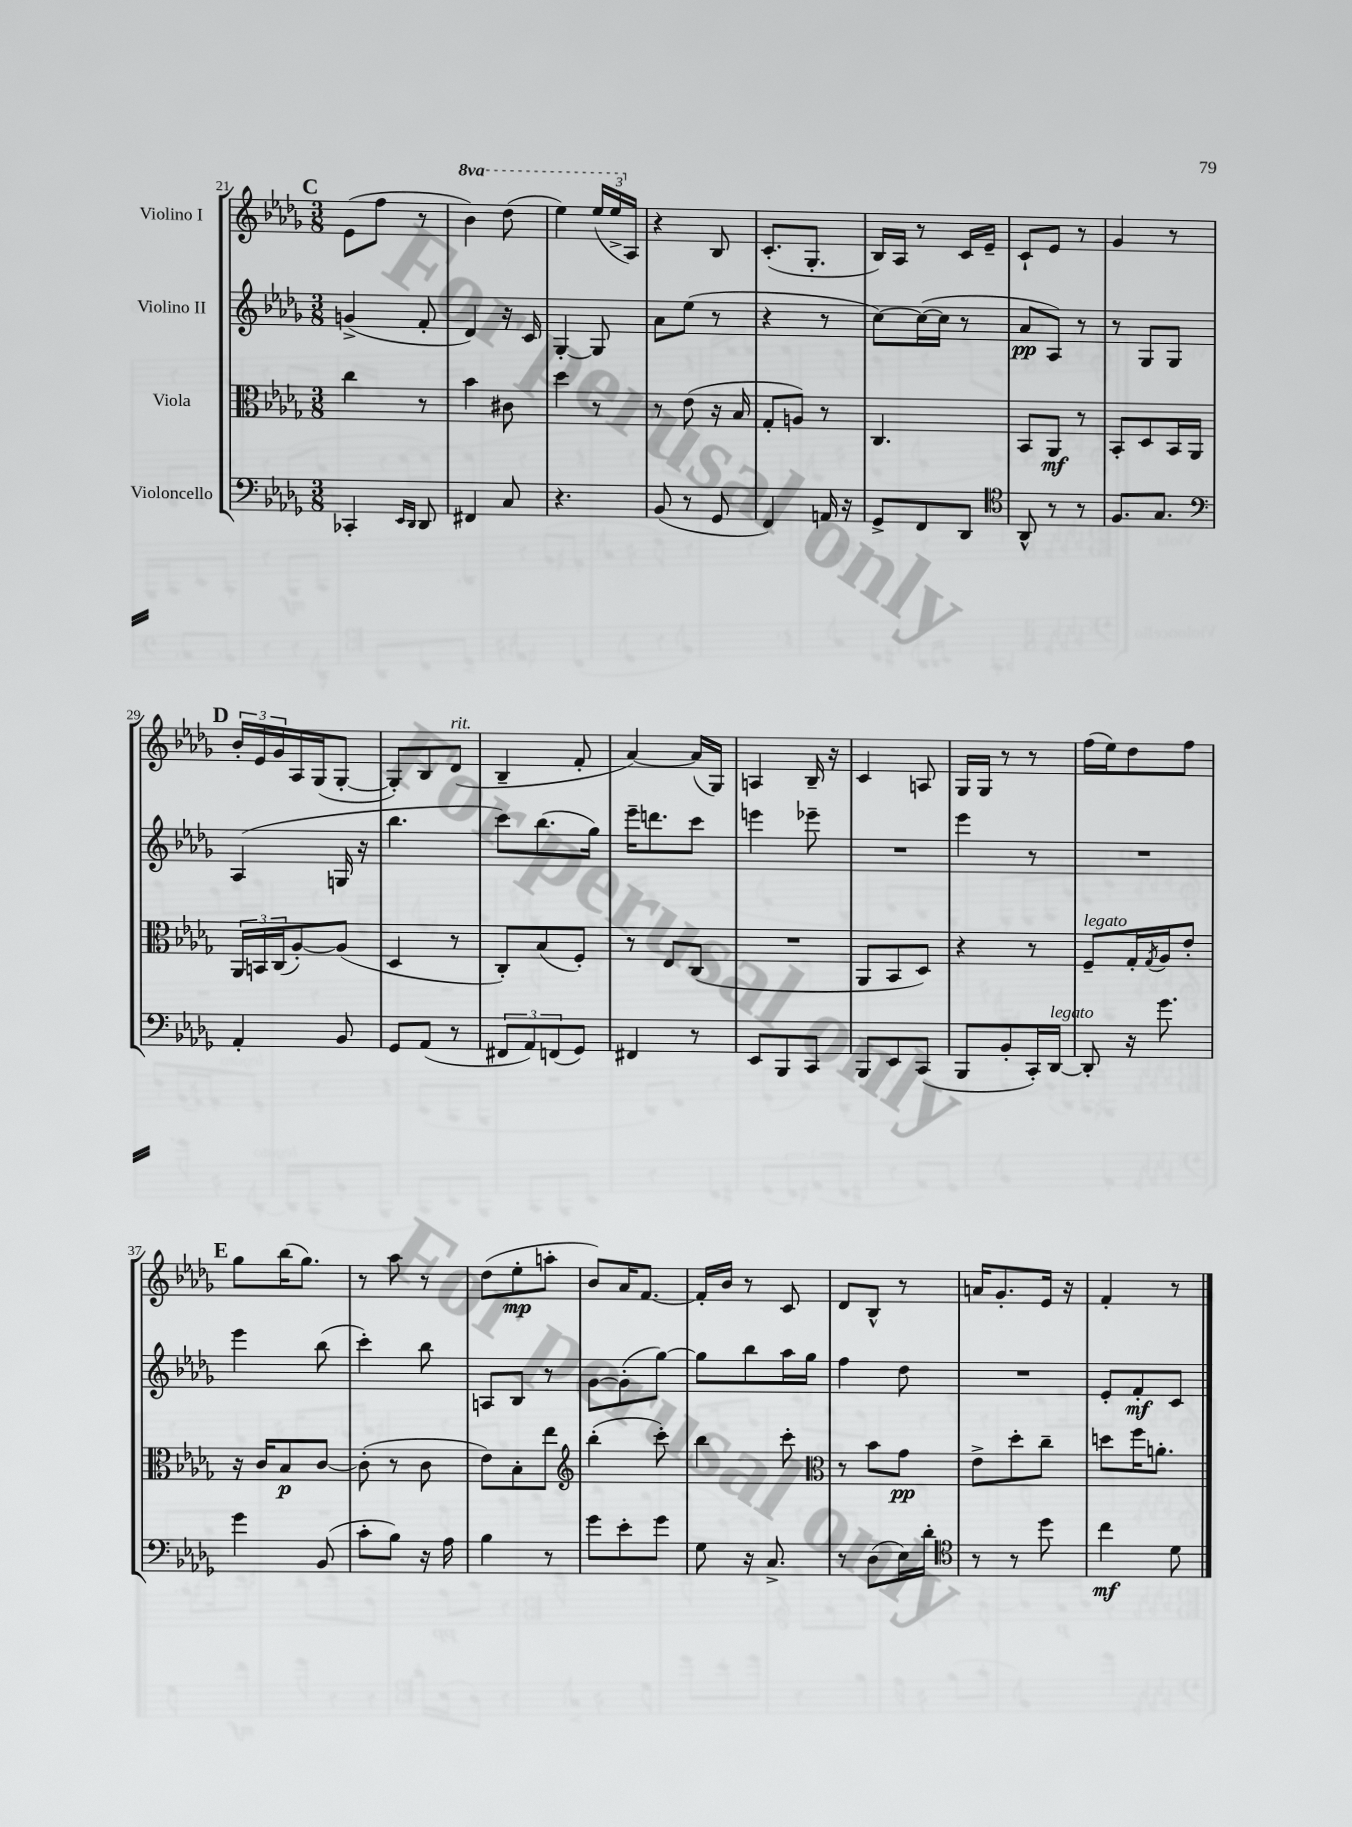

**kern	**dynam	**kern	**dynam	**kern	**dynam	**kern	**dynam
*part4	*part4	*part3	*part3	*part2	*part2	*part1	*part1
*staff4	*staff4	*staff3	*staff3	*staff2	*staff2	*staff1	*staff1
*I"Violoncello	*	*I"Viola	*	*I"Violino II	*	*I"Violino I	*
*clefF4	*	*clefC3	*	*clefG2	*	*clefG2	*
*k[b-e-a-d-g-]	*	*k[b-e-a-d-g-]	*	*k[b-e-a-d-g-]	*	*k[b-e-a-d-g-]	*
*M3/8	*	*M3/8	*	*M3/8	*	*M3/8	*
!!LO:REH:place=s1:t=C
=21	=21	=21	=21	=21	=21	=21	=21
4CC-X'/	.	4cc\	.	(4gn^/	.	(8e-\L	.
.	.	.	.	.	.	8ff\J	.
16qqEE-/LL	.	.	.	.	.	.	.
16qqDD-/JJ	.	.	.	.	.	.	.
8DD-/	.	8r	.	8f'/	.	8r	.
=22	=22	=22	=22	=22	=22	=22	=22
*	*	*	*	*	*	*8va	*
4FF#X/	.	4b-\	.	4d-/)	.	4bb-\)	.
8C/	.	8c#X\	.	16r	.	(8ddd-\	.
.	.	.	.	16c/	.	.	.
=23	=23	=23	=23	=23	=23	=23	=23
4.r	.	4dd-\	.	[4G-'/	.	4eee-\)	.
.	.	8r	.	8G-/]	.	(24eee-/LL	.
.	.	.	.	.	.	24eee-^/	.
*	*	*	*	*	*	*X8va	*
.	.	.	.	.	.	24A-/JJ)	.
=24	=24	=24	=24	=24	=24	=24	=24
(8BB-/	.	8r	.	8a-\L	.	4r	.
8r	.	(8e-\	.	(8ee-\J	.	.	.
8GG-/	.	16r	.	8r	.	8B-/	.
.	.	16B-/	.	.	.	.	.
=25	=25	=25	=25	=25	=25	=25	=25
4FF/)	.	8G-'/L	.	4r	.	(8.c'/L	.
.	.	8An/J)	.	.	.	.	.
.	.	.	.	.	.	8.G-'/J	.
16AAn/	.	8r	.	8r	.	.	.
16r	.	.	.	.	.	.	.
=26	=26	=26	=26	=26	=26	=26	=26
8GG-^/L	.	4.C/	.	[8cc\L)	.	16B-/LL)	.
.	.	.	.	.	.	16A-/JJ	.
8FF/	.	.	.	(16cc\L_	.	8r	.
.	.	.	.	16cc\JJ]	.	.	.
8DD-/J	.	.	.	8r	.	16c/LL	.
.	.	.	.	.	.	16e-~/JJ	.
=27	=27	=27	=27	=27	=27	=27	=27
*clefC4	*	*	*	*	*	*	*
8AA-^^/	.	8BB-/L	.	8a-/L	pp	8c`/L	.
8r	.	8AA-/J	mf	8A-/J)	.	8e-/J	.
8r	.	8r	.	8r	.	8r	.
=28	=28	=28	=28	=28	=28	=28	=28
8.F/L	.	8BB-'/L	.	8r	.	4g-/	.
.	.	8D-/	.	8G-/L	.	.	.
8.G-/J	.	.	.	.	.	.	.
.	.	16BB-/L	.	8G-/J	.	8r	.
.	.	16AA-/JJ	.	.	.	.	.
!!LO:LB:g=z
!!LO:REH:place=s1:t=D
=29	=29	=29	=29	=29	=29	=29	=29
*clefF4	*	*	*	*	*	*	*
4AA-'/	.	24AA-/LL	.	(4A-/	.	24b-'/LL	.
.	.	24BBn/	.	.	.	24e-/	.
.	.	(24C/J	.	.	.	24g-/	.
.	.	[8A-'/)	.	.	.	16A-/	.
.	.	.	.	.	.	(16G-/J	.
8BB-/	.	(8A-/J]	.	16Gn/	.	[8G-'/J	.
.	.	.	.	16r	.	.	.
=30	=30	=30	=30	=30	=30	=30	=30
8GG-/L	.	4D-/	.	4.bb-\	.	8G-'/L])	.
(8AA-/J	.	.	.	.	.	8B-/	.
!	!	!	!	!	!	!LO:TX:a:i:t=rit.	!
8r	.	8r	.	.	.	(8d-/J	.
=31	=31	=31	=31	=31	=31	=31	=31
12FF#X/L	.	8C'/L)	.	8ccc\L)	.	4B-~/	.
12AA-/)	.	.	.	.	.	.	.
.	.	(8B-/	.	(8.bb-\	.	.	.
(12FFn/	.	.	.	.	.	.	.
8GG-/J)	.	8F'/J)	.	.	.	8f'/	.
.	.	.	.	16gg-\Jk)	.	.	.
=32	=32	=32	=32	=32	=32	=32	=32
4FF#X/	.	8r	.	16eee-~\KL	.	[4a-/)	.
.	.	.	.	8.dddn\	.	.	.
.	.	8E-/L	.	.	.	.	.
8r	.	(8C/J	.	8ccc\J	.	(16a-/LL]	.
.	.	.	.	.	.	16G-/JJ)	.
=33	=33	=33	=33	=33	=33	=33	=33
8EE-/L	.	4.r	.	4eeen\	.	4An/	.
8BBB-/	.	.	.	.	.	.	.
8CC/J	.	.	.	8eee-X~\	.	16B-~/	.
.	.	.	.	.	.	16r	.
=34	=34	=34	=34	=34	=34	=34	=34
8BBB-/L	.	8AA-/L	.	4.r	.	4c/	.
8EE-/	.	8BB-/	.	.	.	.	.
(8CC/J	.	8D-/J)	.	.	.	8An/	.
=35	=35	=35	=35	=35	=35	=35	=35
8BBB-/L	.	4r	.	4eee-\	.	16G-/LL	.
.	.	.	.	.	.	16G-/JJ	.
8BB-'/	.	.	.	.	.	8r	.
16CC'/L)	.	8r	.	8r	.	8r	.
!LO:TX:a:i:t=legato	!	!	!	!	!	!	!
[16DD-/JJ	.	.	.	.	.	.	.
=36	=36	=36	=36	=36	=36	=36	=36
!	!	!LO:TX:a:i:t=legato	!	!	!	!	!
8DD-'/]	.	8F~/L	.	4.r	.	(16ff\LL	.
.	.	.	.	.	.	16ee-\J)	.
16r	.	16G-'/L	.	.	.	8dd-\	.
.	.	8qG-/	.	.	.	.	.
8.g-\	.	16A-/J	.	.	.	.	.
.	.	8e-'/J	.	.	.	8ff\J	.
!!LO:LB:g=z
!!LO:REH:place=s1:t=E
=37	=37	=37	=37	=37	=37	=37	=37
4g-\	.	16r	.	4eee-\	.	8gg-\L	.
.	.	16c/KL	.	.	.	.	.
.	.	8B-/	p	.	.	(16bb-\K	.
.	.	.	.	.	.	8.gg-\J)	.
(8BB-/	.	[8c/J	.	(8bb-\	.	.	.
=38	=38	=38	=38	=38	=38	=38	=38
8c'\L	.	(8c'\]	.	4ccc'\)	.	8r	.
8B-\J)	.	8r	.	.	.	8aa-\	.
16r	.	8c\	.	8bb-\	.	8r	.
16A-\	.	.	.	.	.	.	.
=39	=39	=39	=39	=39	=39	=39	=39
4B-\	.	8e-\L)	.	8An/L	.	(8dd-\L	.
.	.	8B-'\	.	8B-/J	.	8ee-'\	mp
8r	.	8ee-\J	.	8r	.	8aan'\J	.
=40	=40	=40	=40	=40	=40	=40	=40
*	*	*clefG2	*	*	*	*	*
8g-\L	.	(4bb-'\	.	[8g-\L	.	8b-/L)	.
8e-'\	.	.	.	(8g-'\]	.	16a-/K	.
.	.	.	.	.	.	[8.f/J	.
8g-\J	.	8ccc'\)	.	[8gg-\J)	.	.	.
=41	=41	=41	=41	=41	=41	=41	=41
8G-\	.	4bb-\	.	8gg-\L]	.	16f'/LL]	.
.	.	.	.	.	.	16b-/JJ	.
16r	.	.	.	8bb-\	.	8r	.
8.C^/	.	.	.	.	.	.	.
.	.	8ccc'\	.	16aa-\L	.	8c/	.
.	.	.	.	16gg-\JJ	.	.	.
=42	=42	=42	=42	=42	=42	=42	=42
*	*	*clefC3	*	*	*	*	*
8r	.	8r	.	4ff\	.	8d-/L	.
(8D-\L	.	8b-\L	.	.	.	8B-^^/J	.
16E-\L)	.	8g-\J	pp	8dd-\	.	8r	.
16d-'\JJ	.	.	.	.	.	.	.
=43	=43	=43	=43	=43	=43	=43	=43
*clefC4	*	*	*	*	*	*	*
8r	.	8e-^\L	.	4.r	.	16an/KL	.
.	.	.	.	.	.	8.g-'/	.
8r	.	8dd-'\	.	.	.	.	.
8dd-\	.	8cc~\J	.	.	.	16e-/Jk	.
.	.	.	.	.	.	16r	.
=44	=44	=44	=44	=44	=44	=44	=44
4cc\	mf	8ddn\L	.	8e-'/L	.	4f'/	.
.	.	16ff\K	.	8f'/	mf	.	.
.	.	8.an'\J	.	.	.	.	.
8d-\	.	.	.	8c/J	.	8r	.
==	==	==	==	==	==	==	==
*-	*-	*-	*-	*-	*-	*-	*-
